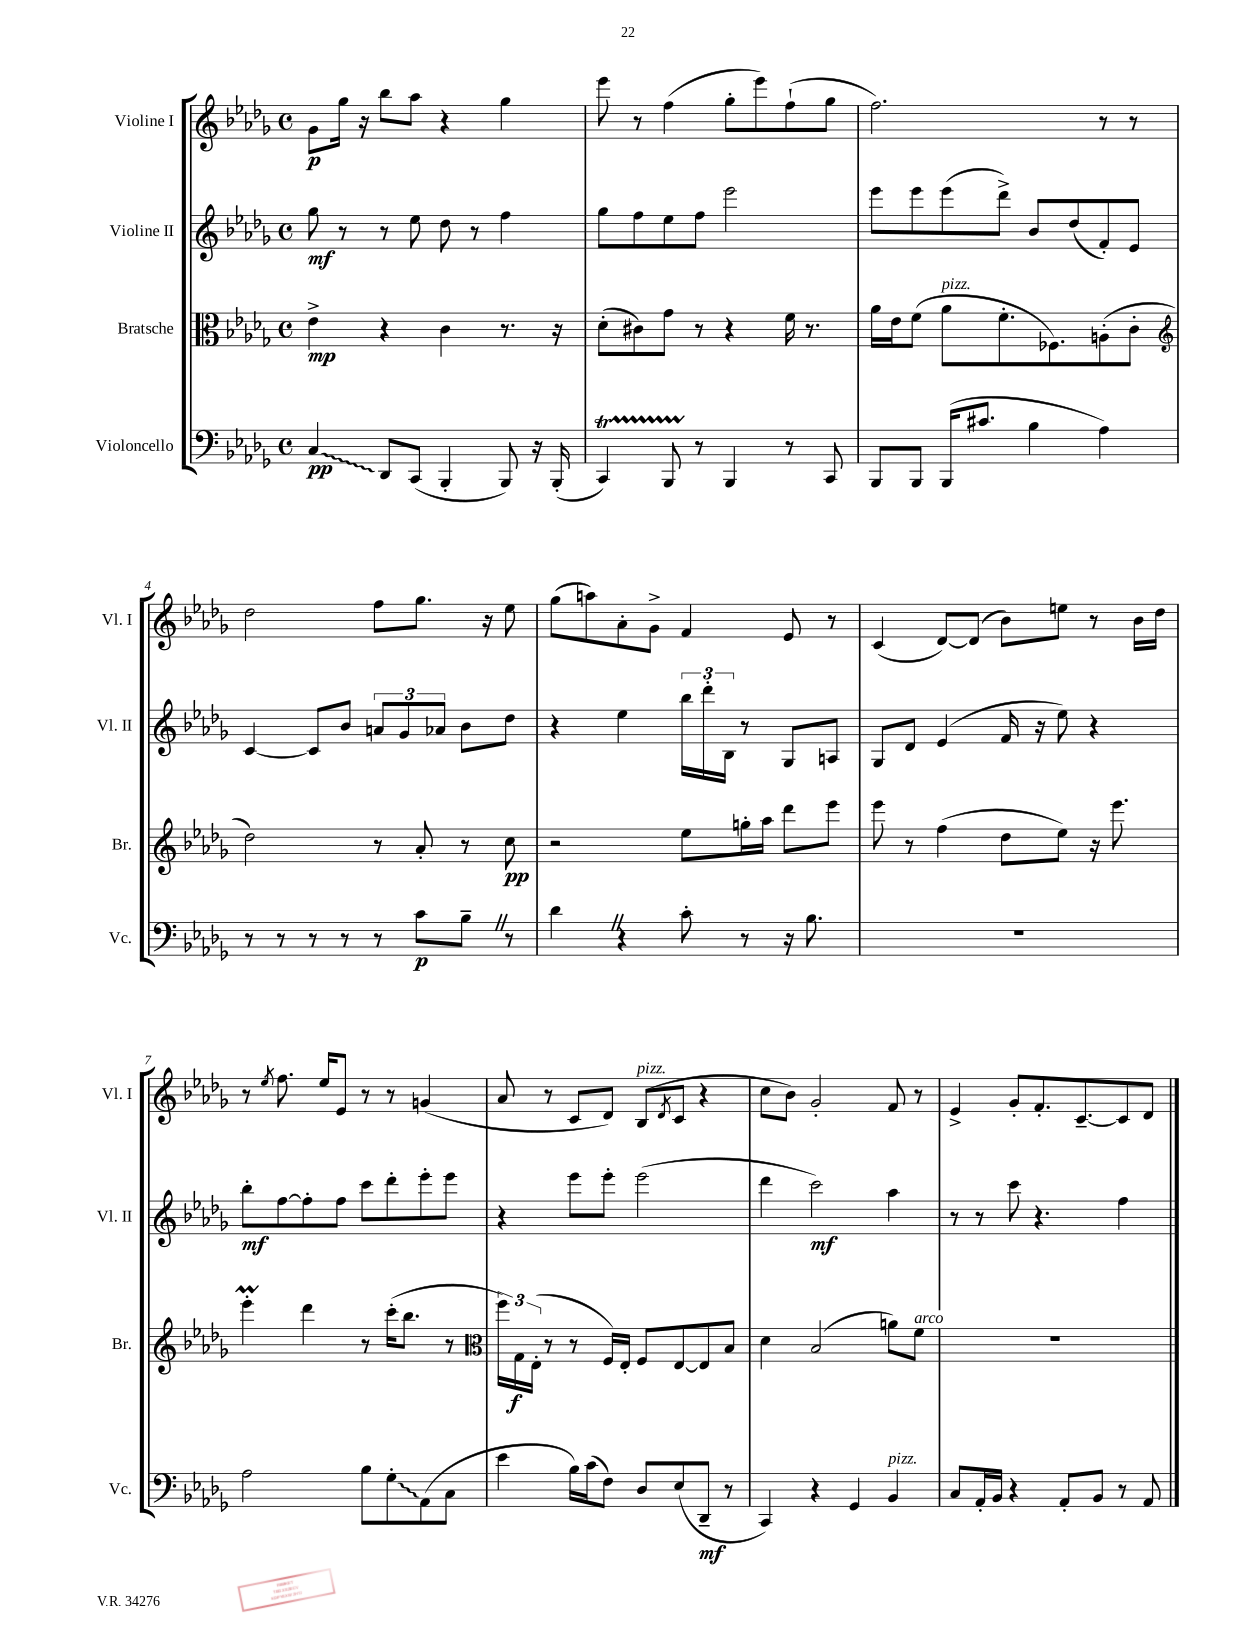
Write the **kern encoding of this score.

**kern	**kern	**kern	**kern
*staff4	*staff3	*staff2	*staff1
*clefF4	*clefC3	*clefG2	*clefG2
*k[b-e-a-d-g-]	*k[b-e-a-d-g-]	*k[b-e-a-d-g-]	*k[b-e-a-d-g-]
*M4/4	*M4/4	*M4/4	*M4/4
*met(c)	*met(c)	*met(c)	*met(c)
4C	4e-^	8gg-	8g-
.	.	8r	16gg-
.	.	.	16r
8DD-	4r	8r	8bb-
(8CC	.	8ee-	8aa-
4BBB-'	4c	8dd-	4r
.	.	8r	.
8BBB-)	8.r	4ff	4gg-
16r	.	.	.
(16BBB-'	16r	.	.
=	=	=	=
4CC)	(8d-'	8gg-	8eee-
.	8c#)	8ff	8r
8BBB-	8g-	8ee-	(4ff
8r	8r	8ff	.
4BBB-	4r	2eee-	8gg-'
.	.	.	8eee-)
8r	16f	.	(8ff`
.	8.r	.	.
8CC	.	.	8gg-
=	=	=	=
8BBB-	16a-	8eee-	2.ff)
.	16e-	.	.
8BBB-	(8f	8eee-	.
(16BBB-	8a-	(8eee-	.
8.c#	.	.	.
.	8.f'	8ddd-^)	.
4B-	.	8b-	.
.	8.F-)	.	.
.	.	(8dd-	.
4A-)	(8A'	8f')	8r
.	8c'	8e-	8r
=	=	=	=
*	*clefG2	*	*
8r	2dd-)	[4c	2dd-
8r	.	.	.
8r	.	8c]	.
8r	.	8b-	.
8r	8r	12a	8ff
.	.	12g-	.
8c	8a-'	.	8.gg-
.	.	12a-	.
8B-~	8r	8b-	.
.	.	.	16r
8r	8cc	8dd-	8ee-
=	=	=	=
4d-	2r	4r	(8gg-
.	.	.	8aa)
4r	.	4ee-	8a-'
.	.	.	8g-^
8c'	8ee-	24bb-	4f
.	.	24ddd-'	.
.	.	24B-	.
8r	16gg'	8r	.
.	16aa-	.	.
16r	8ddd-	8G-	8e-
8.B-	.	.	.
.	8eee-	8A	8r
=	=	=	=
1r	8eee-	8G-	(4c
.	8r	8d-	.
.	(4ff	(4e-	[8d-)
.	.	.	(8d-]
.	8dd-	16f	8b-)
.	.	16r	.
.	8ee-)	8ee-)	8ee
.	16r	4r	8r
.	8.eee-	.	.
.	.	.	16b-
.	.	.	16dd-
=	=	=	=
2A-	4eee-'	8bb-'	8r
.	.	.	8qee-
.	.	[8ff	8.ff
.	4ddd-	8ff']	.
.	.	.	16ee-
.	.	8ff	8e-
8B-	8r	8ccc	8r
8G-'	(16ccc'	8ddd-'	8r
.	8.bb-	.	.
(8AA-	.	8eee-'	(4g
8C	8r	8eee-	.
=	=	=	=
*	*clefC3	*	*
4e-	24ff)	4r	8a-
.	24G-	.	.
.	(24E-'	.	.
.	8r	.	8r
16B-)	8r	8eee-	8c
(16c	.	.	.
8F)	16F)	8eee-'	8d-)
.	16E-'	.	.
8D-	8F	(2eee-	(8B-
.	.	.	8qd-
(8E-	[8E-	.	8c
8DD-~	8E-]	.	4r
8r	8B-	.	.
=	=	=	=
4CC)	4d-	4ddd-	8cc
.	.	.	8b-)
4r	(2B-	2ccc)	2g-'
4GG-	.	.	.
4BB-	8a)	4aa-	8f
.	8f	.	8r
=	=	=	=
8C	1r	8r	4e-^
16AA-'	.	8r	.
16BB-	.	.	.
4r	.	8ccc	8g-'
.	.	4.r	8.f'
8AA-'	.	.	.
.	.	.	[8.c~
8BB-	.	.	.
8r	.	4ff	8c]
8AA-	.	.	8d-
==	==	==	==
*-	*-	*-	*-
